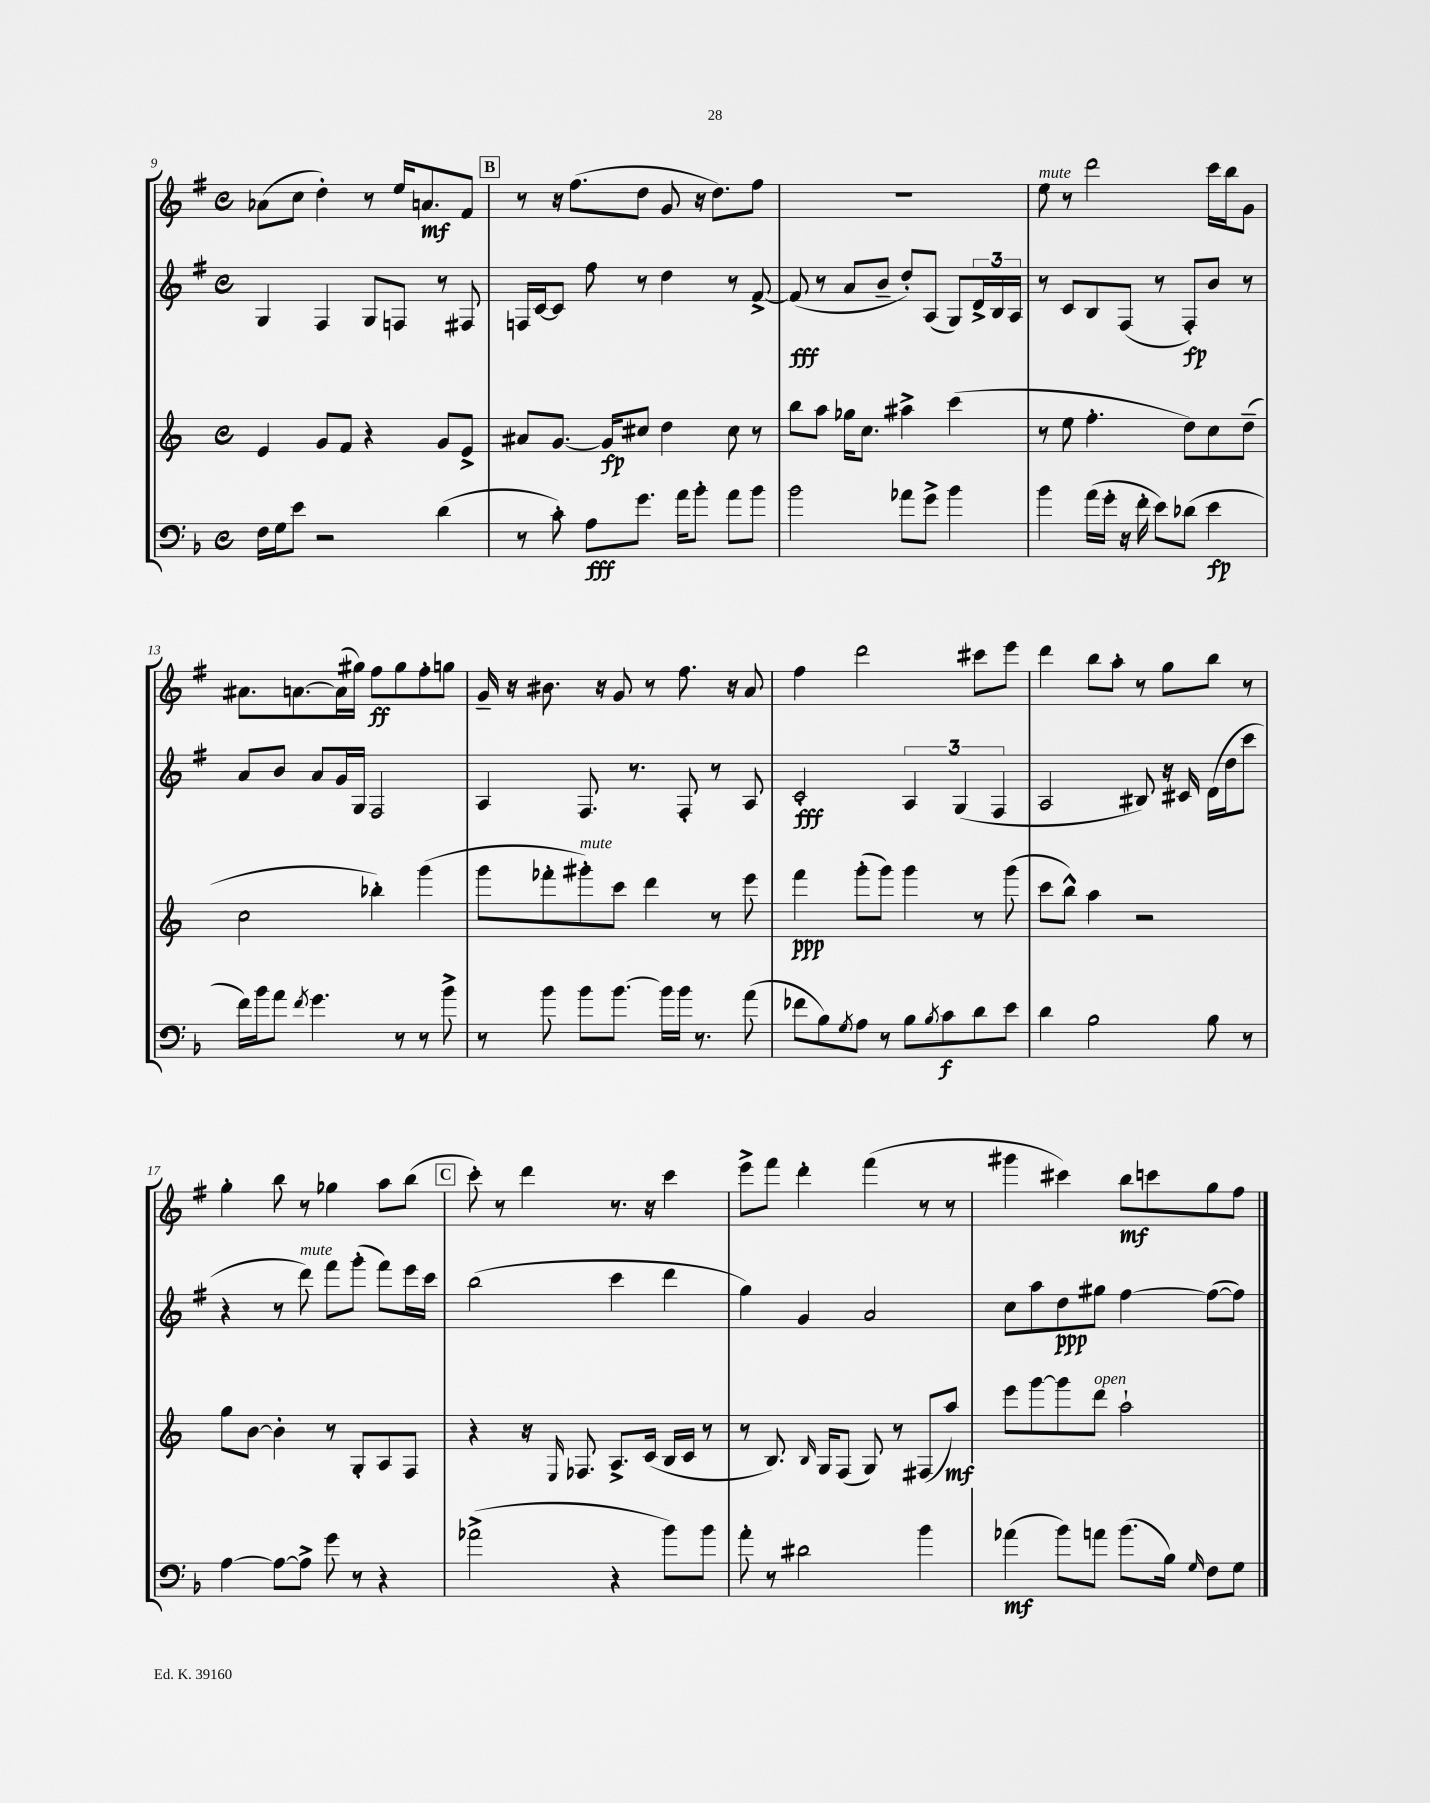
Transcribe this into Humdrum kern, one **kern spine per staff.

**kern	**kern	**kern	**kern
*staff4	*staff3	*staff2	*staff1
*clefF4	*clefG2	*clefG2	*clefG2
*k[b-]	*k[]	*k[f#]	*k[f#]
*M4/4	*M4/4	*M4/4	*M4/4
*met(c)	*met(c)	*met(c)	*met(c)
16F	4e	4G	(8a-
16G	.	.	.
8e	.	.	8cc
2r	8g	4F#	4dd')
.	8f	.	.
.	4r	8G	8r
.	.	8F	16ee
.	.	.	8.a
(4d	8g	8r	.
.	8e^	8F#	8f#
=	=	=	=
8r	8a#	16F	8r
.	.	[16c	.
8c')	[8.g	8c]	16r
.	.	.	(8.ff#
8A	.	8ff#	.
.	16g]	.	.
8.g	8cc#	8r	8dd
.	4dd	4dd	8g
16a	.	.	.
8b-'	.	.	16r
.	.	.	8.dd)
8a	8cc#	8r	.
8b-	8r	[8f#^	8ff#
=	=	=	=
2b-	8bb	(8f#]	1r
.	8aa	8r	.
.	16gg-	8a	.
.	8.cc	.	.
.	.	8b~	.
8a-	4aa#^	8dd')	.
8g^	.	(8A	.
4b-	(4ccc	8G)	.
.	.	24d^	.
.	.	24B	.
.	.	24A	.
=	=	=	=
4b-	8r	8r	8ee
.	8ee	8c	8r
(16a	4.ff'	8B	2ddd
16g'	.	.	.
16r	.	(8F#	.
16f'	.	.	.
8e)	.	8r	.
(8d-	8dd)	8F#')	.
4e	8cc	8b	16ccc
.	.	.	16bb
.	(8dd~	8r	8g
=	=	=	=
16f)	2cc	8a	8.a#
16b-	.	.	.
8a	.	8b	.
.	.	.	[8.a
8qf	.	.	.
4.g	.	8a	.
.	.	16g	(16a]
.	.	16G	16gg#)
.	4bb-')	2F#	8ff#
8r	.	.	8gg#
8r	(4ggg	.	8ff#'
8b-^	.	.	8gg
=	=	=	=
8r	8ggg	4A	16g~
.	.	.	16r
8b-	8fff-'	.	8.b#
8b-	8ggg#')	8.F#	.
.	.	.	16r
[8.b-	8ccc	.	8g
.	.	8.r	.
.	4ddd	.	8r
16b-]	.	.	.
16b-	.	8F#'	8.ff#
8.r	.	.	.
.	8r	8r	.
.	.	.	16r
(8a	8eee	8A	8a
=	=	=	=
8f-	4fff	2c'	4ff#
8B-)	.	.	.
8qG	.	.	.
8A	(8ggg'	.	2ddd
8r	8ggg)	.	.
8B-	4ggg	6A	.
8qB-	.	.	.
8c	.	.	.
.	.	(6G	.
8d	8r	.	8ccc#
.	.	6F#	.
8e	(8ggg	.	8eee
=	=	=	=
4d	8ccc	2A	4ddd
.	8bb^^)	.	.
2B-	4aa	.	8bb
.	.	.	8aa'
.	2r	8B#)	8r
.	.	16r	8gg
.	.	16c#	.
8B-	.	(16d	8bb
.	.	16dd	.
8r	.	8ccc	8r
=	=	=	=
[4A	8gg	4r	4gg'
.	[8b	.	.
8A_	4b']	8r	8bb
8A^]	.	8ddd)	8r
8g	8r	8fff#	4gg-
8r	8G'	(8ggg'	.
4r	8A	8fff#)	8aa
.	8F	16eee	(8bb
.	.	16ccc	.
=	=	=	=
(2a-^	4r	(2bb	8ccc')
.	.	.	8r
.	16r	.	4ddd
.	16qqE	.	.
.	8.F-	.	.
4r	8.A^	4ccc	8.r
.	(16c	.	16r
8b-)	16B	4ddd	4ccc
.	16c	.	.
8b-	8r	.	.
=	=	=	=
8a'	8r	4gg)	8eee^
8r	8.B)	.	8fff#
2d#	.	4g	4ddd'
.	16qqB	.	.
.	16G	.	.
.	(8F	.	.
.	8G)	2a	(4fff#
.	8r	.	.
4b-	(8F#	.	8r
.	8aa)	.	8r
=	=	=	=
(4a-	8eee	8cc	4ggg#
.	[8ggg	8aa	.
8b-)	8ggg]	8dd	4ccc#)
8a	8ddd	8gg#	.
(8.b-	2aa`	[4ff#	8bb
.	.	.	8ccc
16B-)	.	.	.
16qqG	.	.	.
8F	.	(8ff#_	8gg
8G	.	8ff#])	8ff#
==	==	==	==
*-	*-	*-	*-
